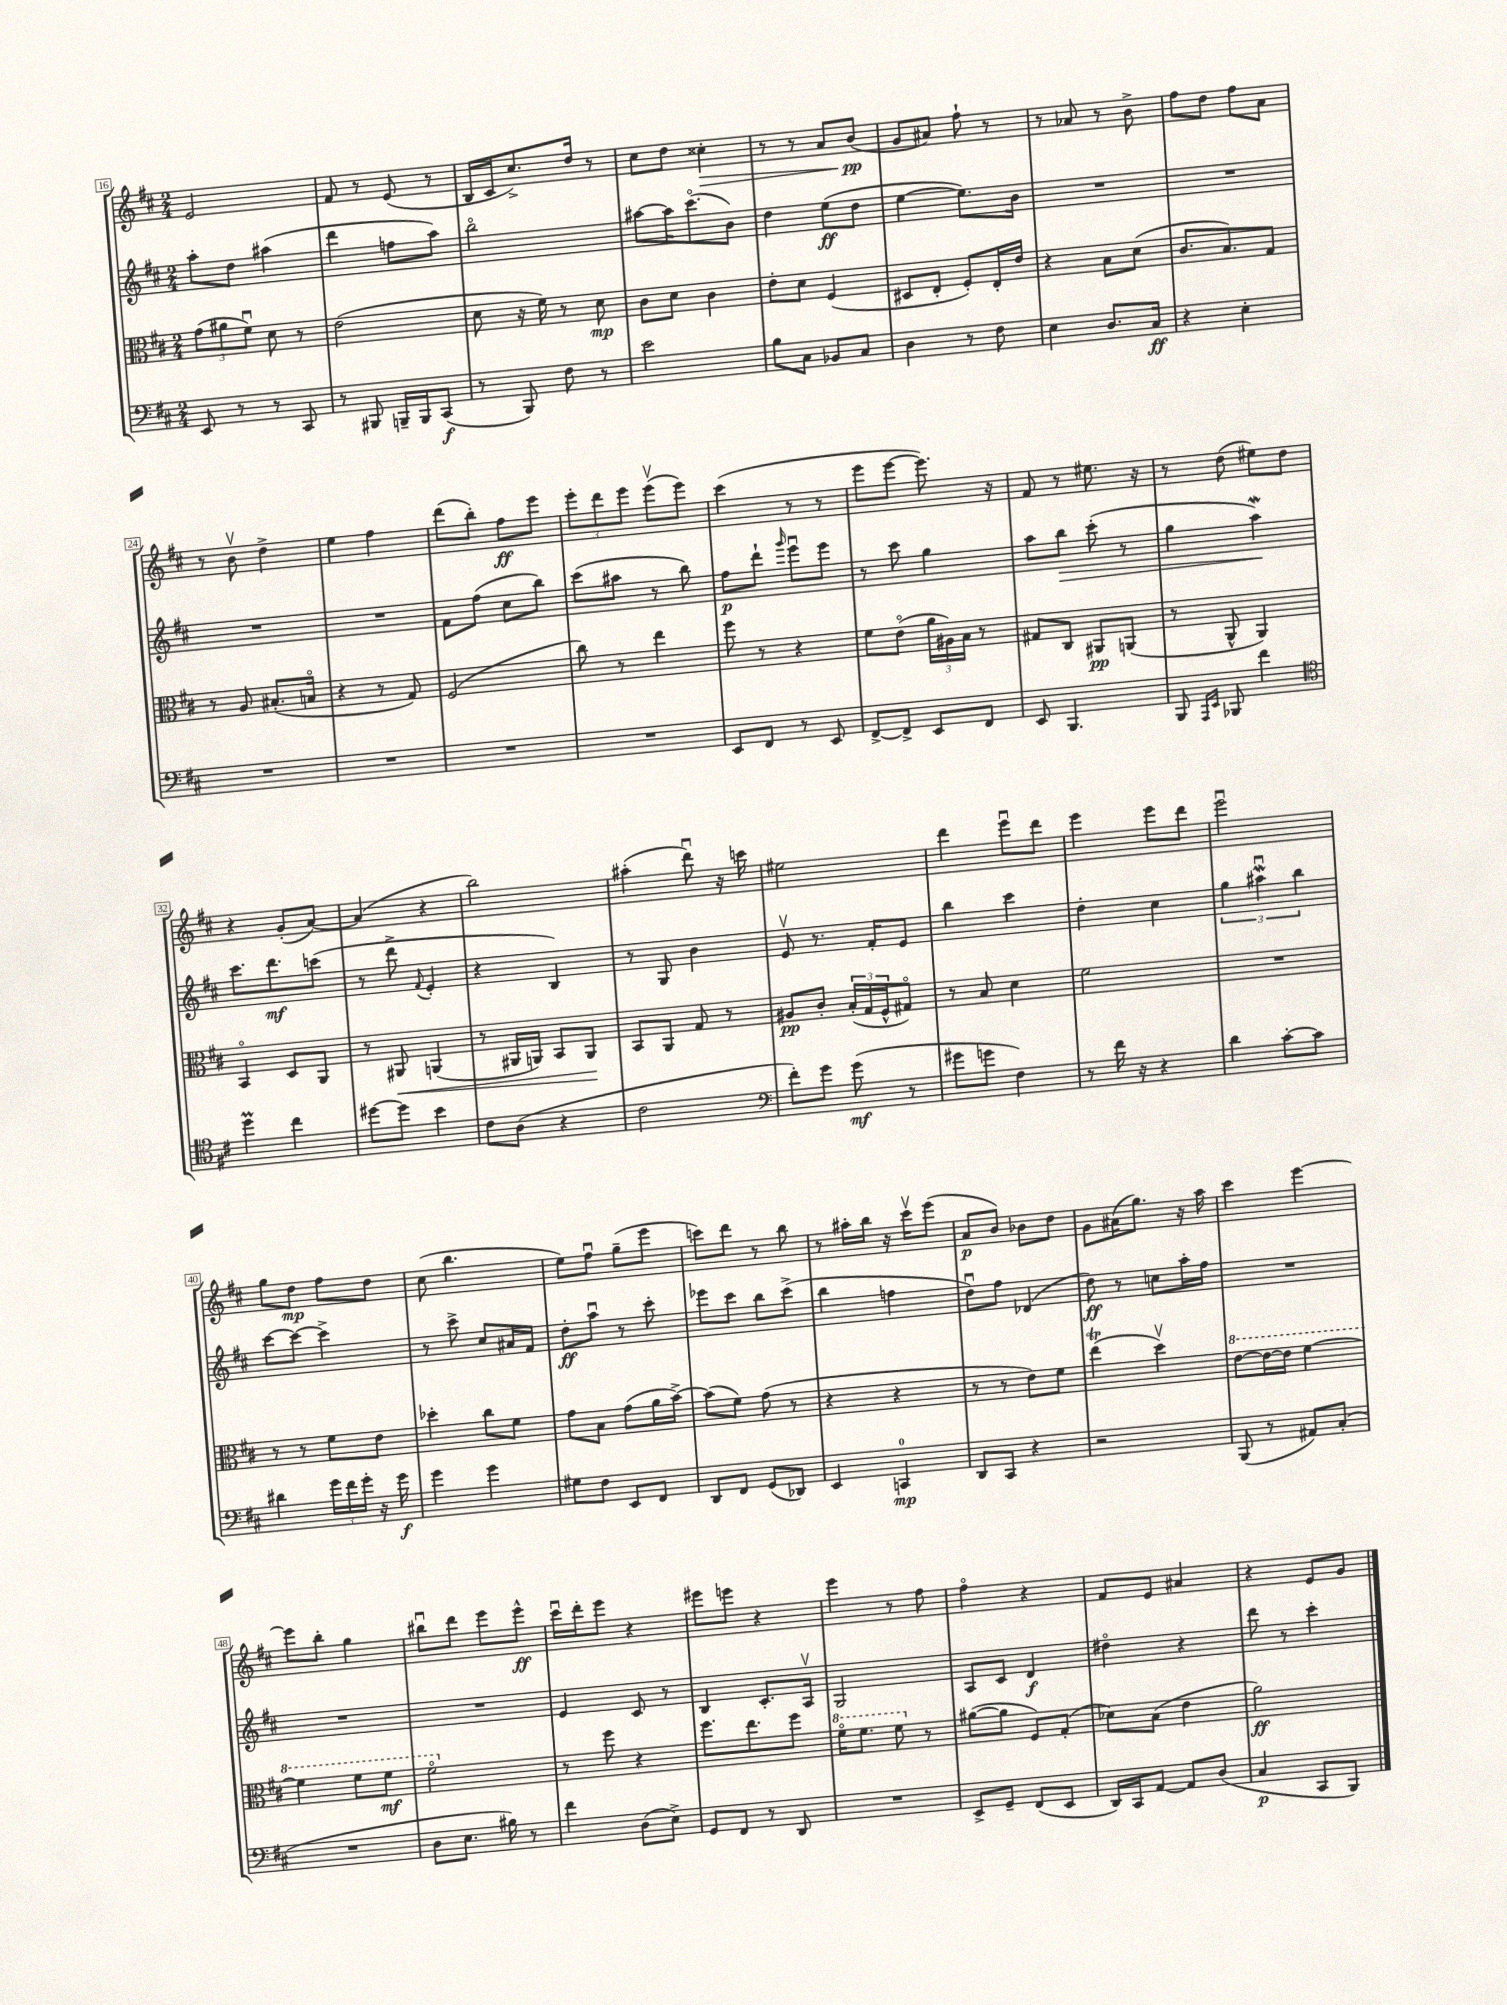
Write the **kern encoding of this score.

**kern	**kern	**kern	**kern
*staff4	*staff3	*staff2	*staff1
*clefF4	*clefC3	*clefG2	*clefG2
*k[f#c#]	*k[f#c#]	*k[f#c#]	*k[f#c#]
*M2/4	*M2/4	*M2/4	*M2/4
8EE/	(12g\L	8aa'\L	2e/
.	12a#\	.	.
8r	.	8dd\J	.
.	12f#u\J)	.	.
8r	8d\	(4aa#\	.
8CC#/	8r	.	.
=	=	=	=
8r	(2e\	4ddd\	8f#/
8BBB#/	.	.	8r
16BBB~/LL	.	8ff\L	(8e/
16BBB/J	.	.	.
(8CC#/J	.	8aa\J)	8r
=	=	=	=
8r	8d\	2bbo\	16B/LL
.	.	.	16c#/J
8BBB/)	16r	.	8.cc#^/)
.	16f#\)	.	.
8F#\	8r	.	.
.	.	.	16dd/Jk
8r	8d\	.	8r
=	=	=	=
2e\	8c#\L	[8aa#\L	8cc#\L
.	8d\J	16aa#\]K	8dd\J
.	.	(8.ccc#o\	.
.	4c#\	.	4cc##'\
.	.	8b\J)	.
=	=	=	=
8B\L	8e'\L	4dd\	8r
8C#\J	8d\J	.	8r
8BB-/L	(4F#/	(8ee\L	8a/L
8C#/J	.	8dd\J	(8b/J
=	=	=	=
4D\	8D#/L	[4ee\	8g/L
.	8E'/J	.	8a#/J)
8r	8F#'/L)	8.ee\]L)	8ff#`\
8F#\	16E'/L	.	8r
.	16e/JJ	16b\Jk	.
=	=	=	=
4E\	4r	2r	8r
.	.	.	8a-/
8.D/L	8B\L	.	8r
.	(8d\J	.	8b^\
16C#/Jk	.	.	.
=	=	=	=
4r	8.c#/L	2r	8ff#\L
.	.	.	8dd\J
.	8.B/)	.	.
4E'\	.	.	8ff#\L
.	8G/J	.	8a\J
=	=	=	=
2r	8r	2r	8r
.	8A/	.	8bv\
.	(8.B#'/L	.	4dd^\
.	16Bo/Jk	.	.
=	=	=	=
2r	4r	2r	4ee\
.	8r	.	4ff#\
.	8G/)	.	.
=	=	=	=
2r	(2F#/	8f#\L	(8ddd\L
.	.	(8ff#\J	8bb'\J)
.	.	8cc#\L	8ff#\L
.	.	8bb\J)	8eee\J
=	=	=	=
2r	8cc#\)	(8ccc#\L	12eee'\L
.	.	.	12ddd\
.	8r	8aa#\J	.
.	.	.	12eee\J
.	4ee\	8r	(8eeev\L
.	.	8bb\)	8eee\J)
=	=	=	=
8EE/L	8ff#\	8ff#\L	(4ccc#\
8FF#/J	8r	8ddd`\J	.
.	.	16qqggg/	.
8r	4r	8eeeu\L	8r
8EE/	.	8eee\J	8r
=	=	=	=
[8FF#^/L	8f#\L	8r	8eee\L
8FF#^/]J	(8eo\J	8ccc#\	[8eee\J
8EE/L	24a\LL	4gg\	8.eee\])
.	24A#\)	.	.
.	24B\JJ	.	.
8FF#/J	8r	.	.
.	.	.	16r
=	=	=	=
8EE/	8G#/L	8aa\L	8f#/
4.BBB/	8C#/J	8bb\J	8r
.	8AA#/L	(8ccc#'\	8.ee#\
.	(8AA/J	8r	.
.	.	.	16r
=	=	=	=
8BBB/	8r	4gg\	8r
16qqAAA/LL	.	.	.
16qqEE/JJ	.	.	.
8BBB-/	8AA^^/	.	(8dd\
4f#\	4AA/)	4aa\)	8ee#\L)
.	.	.	8dd\J
=	=	=	=
*clefC4	*	*	*
4dd\	4BBo/	8.ccc#\L	4r
.	.	8.ddd\	.
4cc#\	8D/L	.	(8g'/L
.	8AA/J	(8ccc\J	[8a/J)
=	=	=	=
[8dd#\L	8r	8r	(4a/]
8dd#\]J	8AA#/	8ddd^\	.
.	.	8qqf#/	.
4b\	(4AA/	4e'/	4r
=	=	=	=
8c#\L	8r	4r	2bb\)
(8A\J	16AA#/LL	.	.
.	16AA/JJ)	.	.
4r	8BB/L	4B/)	.
.	8AA/J	.	.
=	=	=	=
2c#\	8BB/L	8r	(4aa#'\
.	8AA/J	8G/	.
.	8G/	4b\	8dddu\)
.	8r	.	16r
.	.	.	16ccc\
=	=	=	=
*clefF4	*	*	*
8f#'\L)	8A#/L	8ev/	2ee#\
8g\J	8c#'/J	8.r	.
(8g\	(24B'/LL	.	.
.	24G/	.	.
.	.	16f#'/LK	.
.	24F#^^/J	.	.
8r	8G#o/J)	8e/J	.
=	=	=	=
8g#\L	8r	4bb\	4ddd\
8g\J	8B/	.	.
4F#\)	4d\	4ccc#\	8eeeu\L
.	.	.	8ddd\J
=	=	=	=
8r	2f#\	4dd'\	4eee\
16f#\	.	.	.
16r	.	.	.
4r	.	4cc#\	8eee\L
.	.	.	8ddd\J
=	=	=	=
4d\	2r	6gg\	2eeeu\
.	.	6aa#u\	.
[8c#'\L	.	.	.
.	.	6bb\	.
8c#\]J	.	.	.
=	=	=	=
4d#\	8r	[8ccc#\L	8gg\L
.	8r	8ccc#\_J	8dd\J
24g\LL	8f#\L	4ccc#^\]	8ff#\L
24f#\	.	.	.
24g'\JJ	.	.	.
16r	8e\J	.	8dd\J
16g\	.	.	.
=	=	=	=
4g\	4dd-'\	8r	(8cc#\
.	.	8ccc#^\	4.bb\
4g\	8cc#\L	8cc#/L	.
.	8f#\J	16a#/L	.
.	.	16f#/JJ	.
=	=	=	=
8G#\L	8g\L	8dd'\L	8ee\L)
8F#\J	8B\J	8aau\J	8ff#u\J
8EE/L	(8g\L	8r	(8gg~\L
8FF#/J	16a\L	8ccc#'\	8eee\J
.	[16b^\JJ)	.	.
=	=	=	=
8DD/L	(8b\]L	8eee-\L	8ccc\L)
8FF#/J	8f#\J)	8ccc#\J	8ddd\J
(8GG/L	(8g\	8bb\L	8r
8DD-/J)	8r	(8ccc#^\J	8bb\
=	=	=	=
4EE/	4r	4bb\	8r
.	.	.	16aa#'\LL
.	.	.	16bb\JJ
4CC/	4r	4ff\	16r
.	.	.	16ccc#v\LK
.	.	.	(8eee\J
=	=	=	=
8DD/L	8r	8ddu\L)	8a/L
8CC#/J	8r	8ff#\J	8b/J)
4r	8e\L)	(4d-/	8b-\L
.	8f#\J	.	8dd\J
=	=	=	=
2r	(4ee\	8dd\)	8g\L
.	.	8r	(16a#\K
.	.	.	8.gg\J)
.	4ddv\)	8cc\L	.
.	.	16aa'\L	16r
.	.	16ff#\JJ	16aa\
=	=	=	=
(8BBB/	[8ee\L	2r	4ccc#\
8r	16ee\_L	.	.
.	16ee\]JJ	.	.
8AA#/L)	[4ff#\	.	[4eee\
(8C#'/J	.	.	.
=	=	=	=
2r	4ff#\]	2r	8eee\]L
.	.	.	8bb'\J
.	8ff#\L	.	4gg\
.	8ff#\J	.	.
=	=	=	=
8D\L	2ff#o\	2r	8bb#u\L
8.E\J	.	.	8ddd\J
.	.	.	8eee\L
16B#\)	.	.	.
8r	.	.	8eee^^\J
=	=	=	=
4f#\	8r	4e/	16ccc#u\LL
.	.	.	16ddd'\J
.	8ff#\	.	8eee\J
(8D\L	4r	8c#/	4r
8E^\J)	.	8r	.
=	=	=	=
8GG/L	8.ff#\L	4B/	8eee#\L
8FF#/J	.	.	8eee\J
.	8.ee\	.	.
8r	.	8.c#'/L	4r
8DD/	8ff#\J	.	.
.	.	16Av/Jk	.
=	=	=	=
2r	16ff#o\LK	2G/	4eee\
.	8.ff#\J	.	.
.	8ff#\	.	8r
.	8r	.	8ff#\
=	=	=	=
8EE^/L	([8a#\L	8A/L	4ff#o\
8GG~/J	8a#\]J	8c#/J	.
(8FF#/L	8F#/L)	4d/	4r
8EE/J	(8G'/J	.	.
=	=	=	=
16DD/LL)	8d-\L)	4dd#o\	8f#/L
16CC#/J	.	.	.
[8AA/J	(8B\J	.	8e/J
8AA/]L	4e\	4r	4a#/
(8D/J	.	.	.
=	=	=	=
4C#/	2a\)	8ddd\	4r
.	.	8r	.
8CC#/L	.	4ccc#'\	8e/L
8BBB/J)	.	.	8g/J
==	==	==	==
*-	*-	*-	*-
